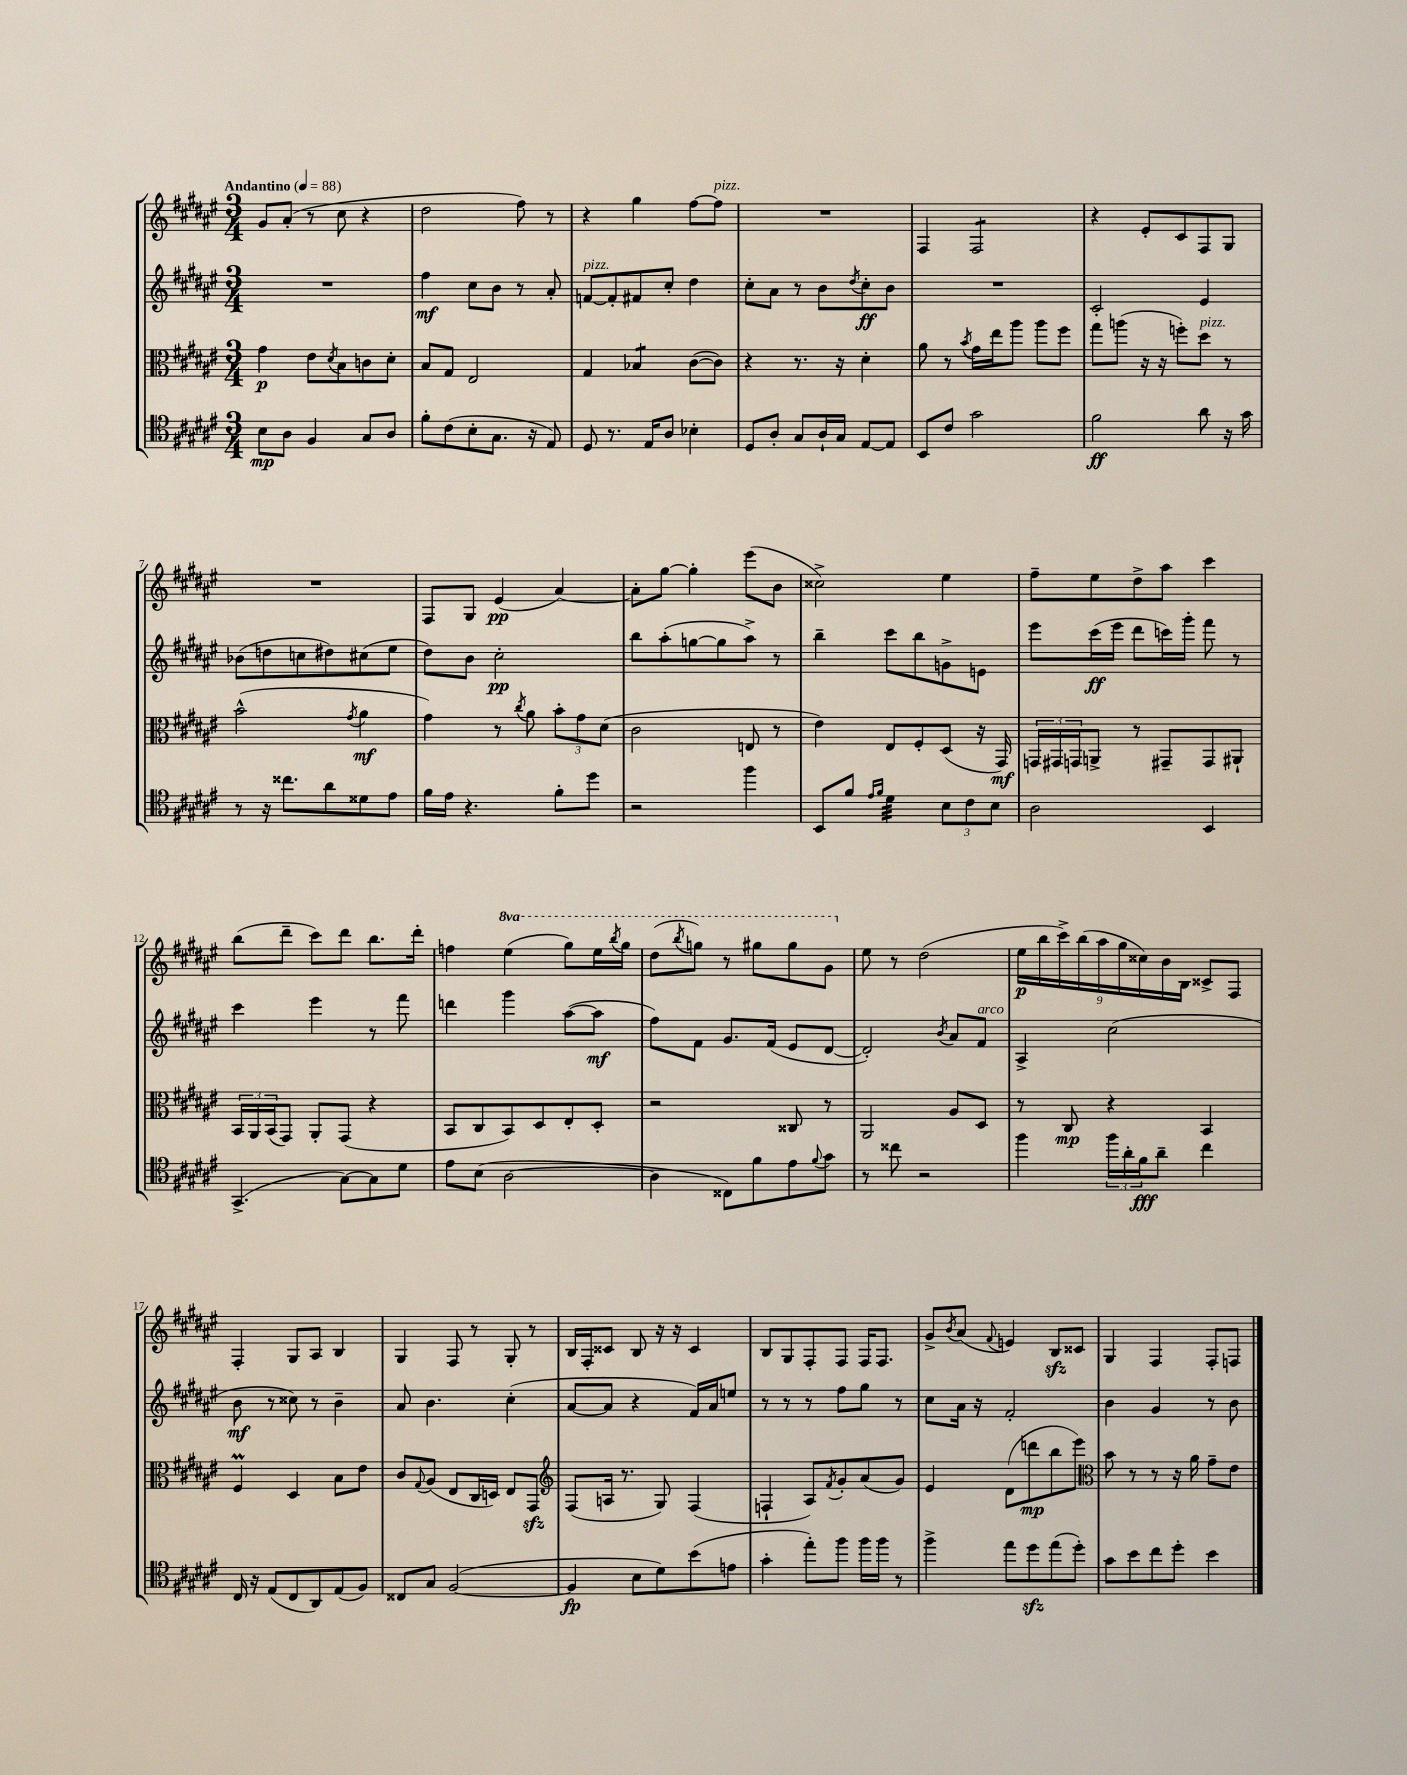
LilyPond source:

<<
\new StaffGroup <<
\new Staff = "s0" {
    \clef treble \key fis \major \numericTimeSignature \time 3/4 \set Staff.ottavationMarkups = #ottavation-simple-ordinals \tempo "Andantino" 4 = 88
    gis'8 ais'8-.( r8 cis''8 r4 |
    dis''2 fis''8) r8 |
    r4 gis''4 fis''8~ fis''8^\markup { \italic "pizz." } |
    R2. |
    fis4 fis2:8 |
    r4 eis'8-. cis'8 fis8 gis8 |
    R2. |
    fis8 gis8 eis'4\pp( ais'4~) |
    ais'8-. gis''8~ gis''4-. eis'''8( b'8 |
    cisis''2->) eis''4 |
    fis''8-- eis''8 dis''8-> ais''8 cis'''4 |
    b''8( dis'''8-- cis'''8) dis'''8 b''8. dis'''16-. |
    f''4 \ottava #1 eis'''4( gis'''8) eis'''16 \acciaccatura { b'''8 } gis'''16 |
    dis'''8( \acciaccatura { b'''8 } g'''8) r8 gis'''8 gis'''8 gis''8 \ottava #0 |
    eis''8 r8 dis''2( |
    \tuplet 9/8 { eis''16\p b''16 cis'''16->) b''16( ais''16 gis''16 cisis''16) b'16 b16 } cisis'8-> fis8 |
    fis4-. gis8 ais8 b4 |
    gis4 fis8 r8 gis8-. r8 |
    b16 fis16-. cisis'8 b8 r16 r16 cisis'4 |
    b8 gis8 fis8-. fis8 fis16 fis8. |
    gis'8-> \acciaccatura { b'8 } ais'8( \appoggiatura { fis'8 } e'4) b8\sfz cisis'8 |
    gis4 fis4 fis8-. f8 \bar "|." |
}
\new Staff = "s1" {
    \clef treble \key fis \major \numericTimeSignature \time 3/4
    R2. |
    fis''4\mf cis''8 b'8 r8 ais'8-. |
    f'8~^\markup { \italic "pizz." } f'8-. fis'8 cis''8-. dis''4 |
    cis''8-. ais'8 r8 b'8 \acciaccatura { dis''8 } cis''8-.\ff b'8 |
    R2. |
    cis'2-. eis'4 |
    bes'8( d''8 c''8 dis''8) cis''8( eis''8 |
    dis''8) b'8 cis''2-.\pp |
    b''8 ais''8-.( g''8~ g''8 ais''8->) r8 |
    b''4-- cis'''8 b''8 g'8-> e'8 |
    eis'''8 cis'''16\ff( eis'''16 dis'''8 c'''16) gis'''16-. fis'''8 r8 |
    cis'''4 eis'''4 r8 fis'''8 |
    d'''4 gis'''4 ais''8~( ais''8\mf |
    fis''8) fis'8 gis'8. fis'16( eis'8 dis'8~ |
    dis'2-.) \acciaccatura { b'8 } ais'8 fis'8^\markup { \italic "arco" } |
    ais4-> cis''2( |
    b'8\mf r8 cisis''8) r8 b'4-- |
    ais'8 b'4. cis''4-.( |
    ais'8~ ais'8 r4 fis'16) ais'16 e''8 |
    r8 r8 r8 fis''8 gis''8 r8 |
    cis''8 ais'16 r16 fis'2-. |
    b'4 gis'4 r8 b'8 \bar "|." |
}
\new Staff = "s2" {
    \clef alto \key fis \major \numericTimeSignature \time 3/4
    gis'4\p eis'8 \acciaccatura { dis'8 } b8 c'8 dis'8-. |
    b8 gis8 eis2 |
    gis4 bes4:8 cis'8~( cis'8) |
    r4 r8. r16 dis'4-. |
    ais'8 r8 \acciaccatura { b'8 } gis'16 eis''16 ais''8 ais''8 fis''8 |
    gis''8 a''8( r16 r16 f''8-.) dis''8^\markup { \italic "pizz." } r8 |
    b'2-^( \acciaccatura { gis'8 } ais'4\mf |
    gis'4) r8 \acciaccatura { cis''8 } ais'8 \tuplet 3/2 { b'8-. gis'8 dis'8( } |
    cis'2 e8 r8 |
    eis'4) eis8 fis8-. dis8( r16 gis,16\mf) |
    \tuplet 3/2 { g,16 gis,16 g,16 } a,8-> r8 gis,8-- gis,8 ais,8-! |
    \tuplet 3/2 { b,16 ais,16 b,16( } gis,8) ais,8-. gis,8( r4 |
    b,8 cis8 b,8) dis8 eis8-. dis8-. |
    r2 cisis8 r8 |
    ais,2 ais8 dis8 |
    r8 cis8\mp r4 b,4 |
    fis4\prall dis4 b8 eis'8 |
    cis'8 \appoggiatura { gis8 } ais8( eis8 cis16 d16) eis8 gis,8\sfz |
    \clef treble fis8( a16 r8. gis8) fis4( |
    f4-! ais8) \acciaccatura { fis'8 } gis'8-. ais'8( gis'8) |
    eis'4 dis'8( d'''8\mp b''8 eis'''8) |
    \clef alto b'8 r8 r8 r16 ais'16 gis'8-- eis'8 \bar "|." |
}
\new Staff = "s3" {
    \clef tenor \key fis \major \numericTimeSignature \time 3/4
    b8\mp ais8 fis4 gis8 ais8 |
    fis'8-. cis'8( b8-. gis8. r16 eis8) |
    dis8 r8. eis16 ais8 bes4-. |
    dis8 ais8-. gis8 ais16-! gis16 eis8~ eis8 |
    b,8 cis'8 gis'2 |
    fis'2\ff ais'8 r16 gis'16 |
    r8 r16 cisis''8. ais'8 disis'8 eis'8 |
    fis'16 eis'16 r4. fis'8-. dis''8 |
    r2 fis''4 |
    b,8 fis'8 \grace { eis'16 fis'16 } dis'4:32 \tuplet 3/2 { b8 cis'8 b8 } |
    ais2 b,4 |
    gis,4.->( gis8~) gis8 dis'8 |
    eis'8 b8( ais2~ |
    ais4 cisis8) fis'8 eis'8 \appoggiatura { fis'8 } gis'8 |
    r8 cisis''8 r2 |
    fis''4 \tuplet 3/2 { fis''16 ais'16-. fis'16\fff } ais'8-- cis''4 |
    cis16 r16 eis8( cis8 ais,8) eis8( fis8) |
    cisis8 gis8 fis2~( |
    fis4\fp b8 dis'8) b'8( e'8 |
    gis'4-. eis''8-.) fis''8 fis''16 fis''16 r8 |
    fis''4-> eis''8 dis''8\sfz eis''8( dis''8-.) |
    gis'8 b'8 cis''8 dis''8-. b'4 \bar "|." |
}
>>
>>
